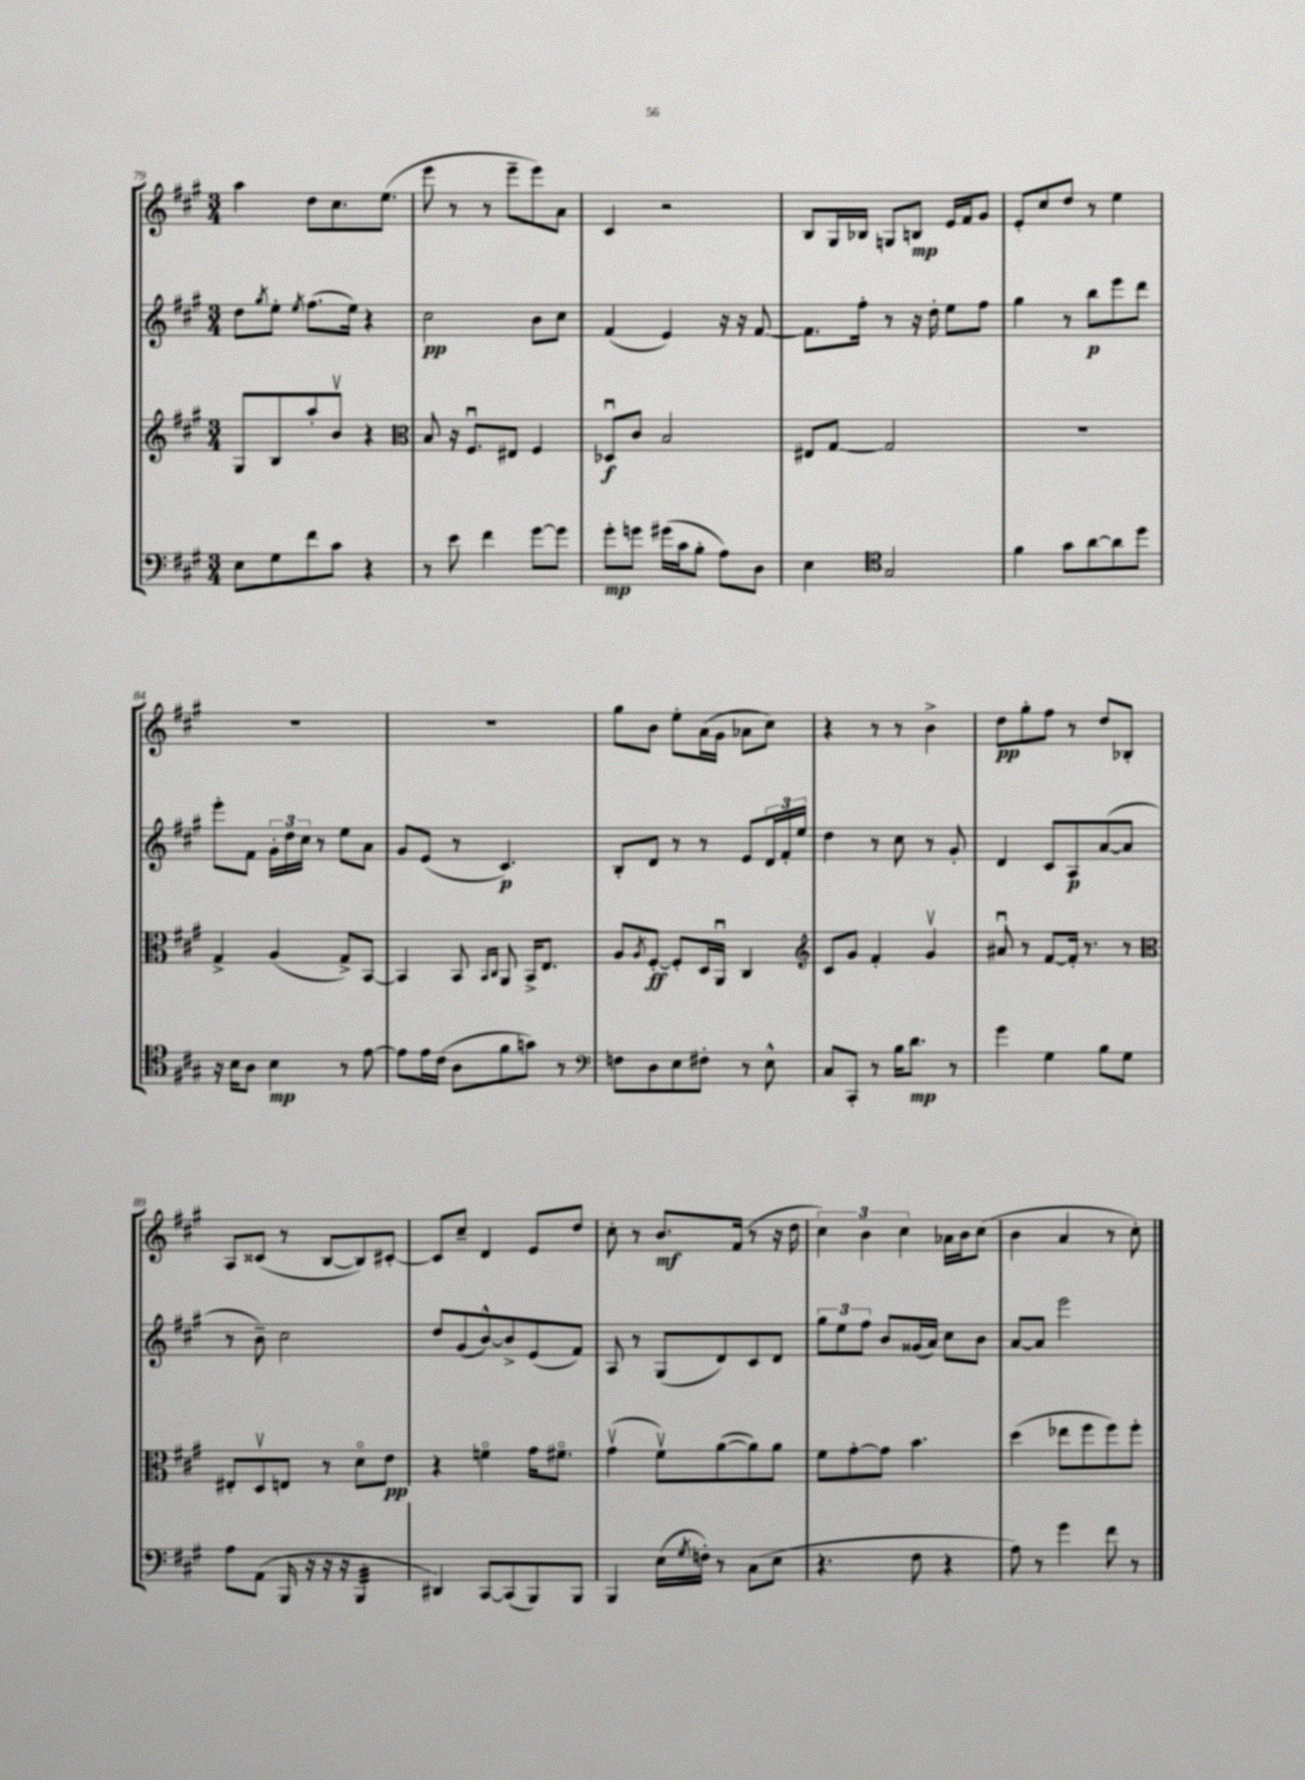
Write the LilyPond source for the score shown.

<<
\new StaffGroup <<
\new Staff = "s0" {
    \clef treble \key a \major \numericTimeSignature \time 3/4
    a''4 d''8 cis''8. e''8.( |
    e'''8 r8 r8 e'''8-- e'''8) a'8 |
    cis'4 r2 |
    b8 gis16 bes16 g8 b8\mp e'16 fis'16 gis'8 |
    e'8-. cis''8 d''8 r8 e''4 |
    R2. |
    R2. |
    gis''8 b'8 e''8-. a'16( gis'16 aes'8 cis''8) |
    r4 r8 r8 b'4-> |
    d''8\pp gis''8-. fis''8 r8 d''8 bes8-. |
    a8 cisis'8( r8 b8~ b8) cis'8~-. |
    cis'8 cis''8-- d'4 e'8 d''8 |
    cis''8-. r8 b'8.\mf fis'16( r8 r16 d''16 |
    \tuplet 3/2 { cis''4) b'4 cis''4 } aes'16 b'16 cis''8( |
    b'4 a'4 r8 cis''8-.) \bar "|." |
}
\new Staff = "s1" {
    \clef treble \key a \major \numericTimeSignature \time 3/4
    d''8 \acciaccatura { gis''8 } e''8-. \acciaccatura { e''8 } fis''8.( e''16) r4 |
    cis''2\pp b'8 cis''8 |
    fis'4( e'4) r16 r16 fis'8~ |
    fis'8. fis''16-. r8 r16 d''16-. e''8 fis''8 |
    gis''4 r8 b''8\p e'''8 d'''8 |
    e'''8-. fis'8 \tuplet 3/2 { gis'16-. d''16 cis''16 } r8 e''8 a'8 |
    gis'8 e'8( r8 cis'4.\p) |
    b8-. d'8 r8 r8 e'8 \tuplet 3/2 { d'16 fis'16-. e''16 } |
    d''4 r8 cis''8 r8 gis'8-. |
    d'4 cis'8 a8\p a'8~( a'8 |
    r8 b'8--) cis''2 |
    d''8 gis'8( b'8~-^) b'8-> e'8( fis'8) |
    a8 r8 gis8( d'8) cis'8 d'8 |
    \tuplet 3/2 { gis''8 e''8 fis''8 } b'8 gisis'16( a'16) cis''8 b'8 |
    a'8~ a'8 e'''2 \bar "|." |
}
\new Staff = "s2" {
    \clef treble \key a \major \numericTimeSignature \time 3/4
    gis8 b8 a''8-. b'8\upbow r4 |
    \clef alto b8 r16 fis8.\downbow eis8 fis4 |
    des8\downbow\f cis'8 b2 |
    eis8 gis8~ gis2 |
    R2. |
    gis4-> a4( gis8->) b,8~ |
    b,4 b,8 \grace { b,16 cis16 } a,8 b,16-> e8. |
    a8 \acciaccatura { a8 } fis8~-.\ff fis8-. d16 a,16\downbow cis4 |
    \clef treble cis'8 gis'8 fis'4-. gis'4\upbow |
    ais'8\downbow r8 fis'8~ fis'16-. r8. r8 |
    \clef alto eis8-. d8\upbow e8 r8 d'8\flageolet e'8\pp |
    r4 f'4\flageolet gis'16 fis'8.\flageolet |
    gis'4\upbow( fis'8\upbow) a'8~( a'8) a'8 |
    fis'8 gis'8~-. gis'8 b'4. |
    d''4( ees''8 fis''8 fis''8) fis''8-. \bar "|." |
}
\new Staff = "s3" {
    \clef bass \key a \major \numericTimeSignature \time 3/4
    e8 gis8 fis'8 cis'8 r4 |
    r8 e'8 fis'4 gis'8~ gis'8 |
    gis'8-.\mp g'8 gis'16( cis'16 b8-. a8) d8 |
    e4 \clef tenor gis2 |
    fis'4 gis'8 a'8~ a'8 d''8 |
    r16 b16 a8 b4\mp r8 e'8~ |
    e'8 e'16 cis'16( a8 fis'8 g'8) r8 |
    \clef bass f8 d8 e8 fis8-. r8 e8-^ |
    cis8 cis,8-. r8 b16 d'8.\mp r8 |
    gis'4 gis4 b8 gis8 |
    a8 a,8( b,,16 r16 r16 r16 b,,4:32 |
    dis,4) cis,8~ cis,8( b,,8) b,,8 |
    b,,4 e16( \acciaccatura { gis8 } f16-.) r8 cis8( e8 |
    r4. fis8 r4 |
    a8) r8 gis'4 fis'8 r8 \bar "|." |
}
>>
>>
\layout { \context { \Score currentBarNumber = #79 } }
